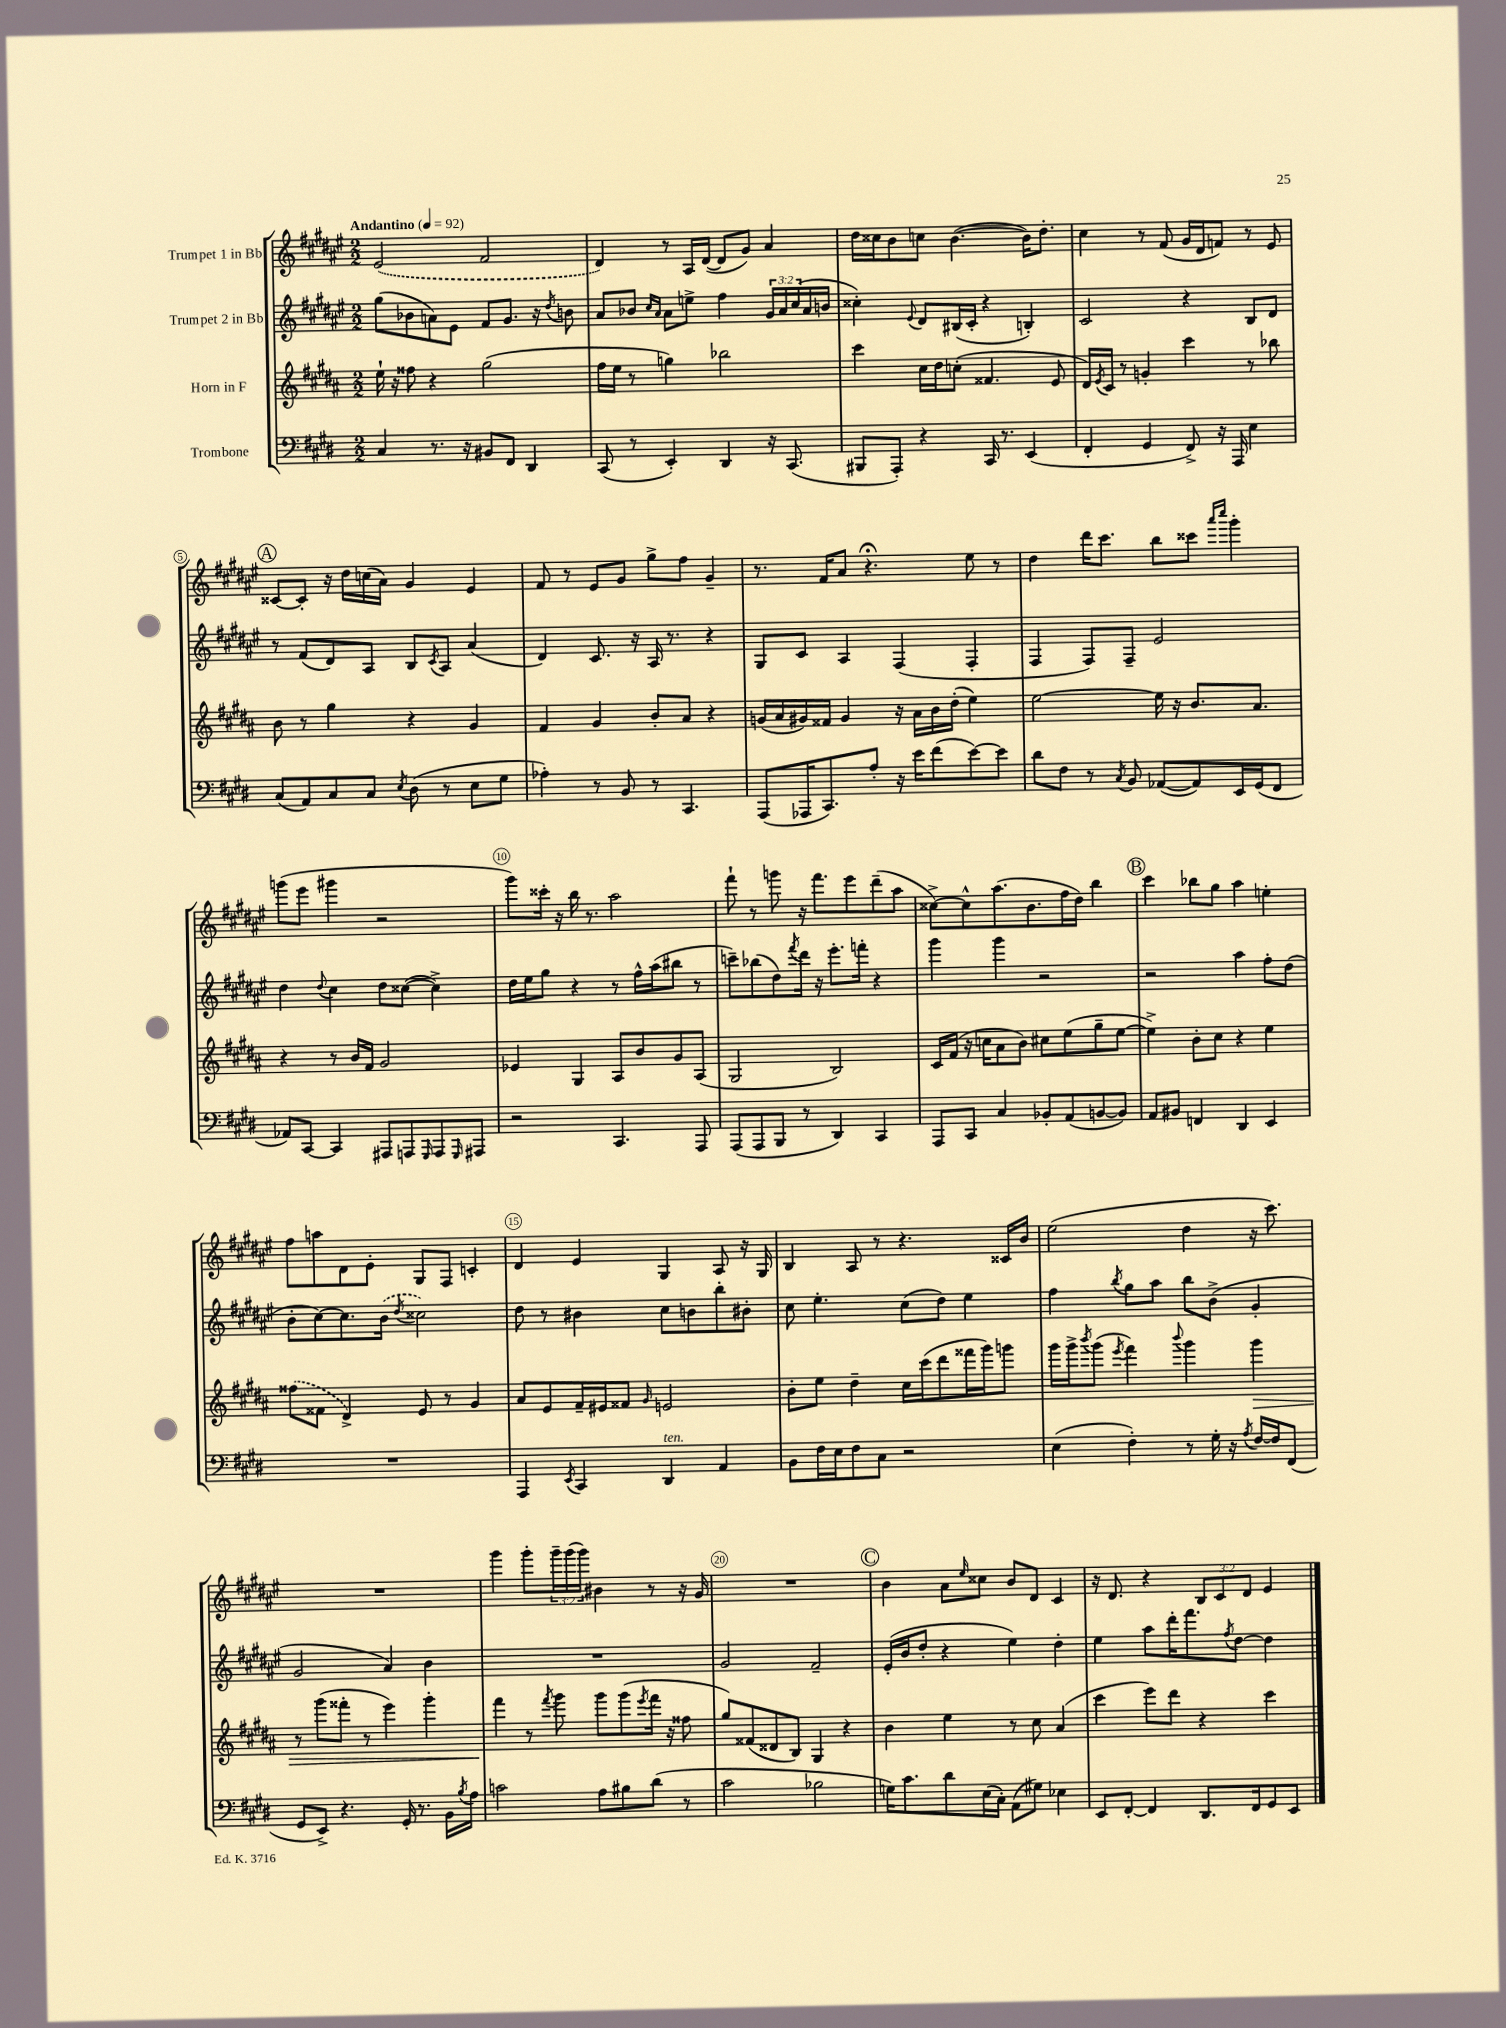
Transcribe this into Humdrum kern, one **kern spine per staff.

**kern	**kern	**kern	**kern
*staff4	*staff3	*staff2	*staff1
*clefF4	*clefG2	*clefG2	*clefG2
*k[f#c#g#d#]	*k[f#c#g#d#a#]	*k[f#c#g#d#a#e#]	*k[f#c#g#d#a#e#]
*M2/2	*M2/2	*M2/2	*M2/2
*MM92	*MM92	*MM92	*MM92
4C#	16ee`	(8gg#	(2e#
.	16r	.	.
.	8ff##	8b-	.
8.r	4r	8a)	.
.	.	8e#	.
16r	.	.	.
8BB#	(2gg#	8f#	2f#
8FF#	.	8.g#	.
4DD#	.	.	.
.	.	16r	.
.	.	8qdd#	.
.	.	8b	.
=	=	=	=
(8CC#	16ff#	8a#	4d#)
.	16ee	.	.
8r	8r	8b-	.
.	.	16qqcc#	.
.	.	16qqa#	.
4EE')	4gg)	8a#	8r
.	.	8ee^	16A#
.	.	.	([16d#
4DD#	2bb-	4ff#	8d#]
.	.	.	8g#)
16r	.	24g#	4a#
.	.	24a#	.
(8.CC#	.	.	.
.	.	(24cc#	.
.	.	16a#	.
.	.	16b	.
=	=	=	=
8BBB#	4ccc#	4cc##')	16dd#
.	.	.	16cc##
8AAA')	.	.	8b
.	.	8qqe#	.
4r	16cc#	8d#	8cc
.	16dd#	.	.
.	(8cc'	(16B#	([4.b
.	.	16c#'	.
16CC#	4.f##	4r	.
8.r	.	.	.
(4EE	.	4B')	16b])
.	.	.	8.dd#'
.	8e	.	.
=	=	=	=
4FF#'	16d#)	2c#	4cc#
.	8qe	.	.
.	16c#	.	.
.	8r	.	.
4GG#	4g'	.	8r
.	.	.	(8f#
8FF#^)	4ccc#	4r	16g#
.	.	.	16d#
16r	.	.	8f)
16AAA	.	.	.
4E	8r	8B	8r
.	8bb-	8d#	8e#
=	=	=	=
(8C#	8b	8r	[8c##
8AA)	8r	(8f#	8c##']
8C#	4gg#	8d#)	16r
.	.	.	16dd#
8C#	.	8A#	(16cc
.	.	.	16a#)
8qE	.	.	.
(8D#	4r	8B	4g#
.	.	8qc#	.
8r	.	8A#	.
8E	4g#	(4a#	4e#
8G#	.	.	.
=	=	=	=
4A-')	4f#	4d#)	8f#
.	.	.	8r
8r	4g#	8.c#	8e#
8BB	.	.	8g#
.	.	16r	.
8r	8b'	16A#	8gg#^
.	.	8.r	.
4.CC#	8a#	.	8ff#
.	4r	4r	4g#~
=	=	=	=
(8AAA	(16g	8G#	8.r
.	16a#	.	.
16AAA-	16g#)	8c#	.
8.CC#)	16f##	.	16f#
.	4g#	4A#	8a#
8A'	.	.	4.r;
16r	16r	(4F#	.
16e	16a#	.	.
(8f#	16b	.	.
.	(16dd#'	.	.
[8e)	4ee)	4F#'	8ee#
8e]	.	.	8r
=	=	=	=
8d#	[2ee	4F#	4dd#
8F#	.	.	.
8r	.	8F#)	16ddd#
.	.	.	8.ccc#
8qC#	.	.	.
8BB	.	8F#~	.
([8AA-	16ee]	2e#	8bb
.	16r	.	.
8AA-])	8.b	.	8ccc##
.	.	.	16qqaaa#
.	.	.	16qqcccc#
16EE	.	.	4ggg#'
(16GG#	8.a#	.	.
8FF#	.	.	.
=	=	=	=
8AA-)	4r	4dd#	(8ggg
[8CC#	.	.	8eee#
.	.	8qqdd#	.
4CC#]	8r	4cc#	4ggg#
.	16b	.	.
.	16f#	.	.
8AAA#	2g#	8dd#	2r
8AAA	.	([8cc##	.
16qqGGG#	.	.	.
8AAA	.	4cc##^])	.
16qqGGG#	.	.	.
8AAA#	.	.	.
=	=	=	=
2r	4e-	16dd#	8ggg#)
.	.	16ee#	.
.	.	8gg#	16ccc##'
.	.	.	16r
.	4G#	4r	16bb
.	.	.	8.r
4.CC#	8A#	8r	2aa#
.	8b	16ff#^^	.
.	.	(16aa#	.
.	8g#	8bb#	.
8AAA	(8A#	8r	.
=	=	=	=
(8AAA	2G#	8ccc~)	8fff#`
8AAA	.	(8bb-	8r
8BBB	.	8dd#)	8ggg
.	.	8qfff#	.
8r	.	16ddd#	16r
.	.	16r	8.fff#
4DD#)	2B)	8.eee#'	.
.	.	.	8eee#
.	.	16fff'	.
4CC#	.	4r	(8ddd#~
.	.	.	8aa#
=	=	=	=
8AAA	16c#	4ggg#	[8cc##^)
.	(16f#	.	.
8CC#	16r	.	8cc##^^]
.	16cc	.	.
4C#	8a#	4ggg#	(8.aa#
.	8b)	.	.
.	.	.	8.b
8BB-'	8cc#	2r	.
(8AA	(8ee	.	16ff#
.	.	.	16dd#)
[8BB	8gg#~	.	4bb
8BB])	[8ee	.	.
=	=	=	=
8AA	4ee^])	2r	4ccc#
8BB#	.	.	.
4FF	8b'	.	8bb-
.	8cc#	.	8gg#
4DD#	4r	4aa#	4aa#
4EE	4ee	8ff#'	4ee'
.	.	(8dd#	.
=	=	=	=
1r	(8ff##	8b'	8ff#
.	8f##	[8cc#)	8aa
.	4d#^)	8.cc#]	8d#
.	.	.	8e#'
.	.	(16b	.
.	.	8qdd#	.
.	8e	2cc##)	8G#
.	8r	.	8F#
.	4g#	.	4c'
=	=	=	=
4AAA	8a#	8dd#	4d#
.	8e	8r	.
8qEE	.	.	.
4CC#	16f#~	4b#	4e#
.	16e#	.	.
.	8f##	.	.
.	16qqg#	.	.
4DD#	2e	8cc#	4G#
.	.	8b	.
4AA	.	8bb'	8A#
.	.	8b#'	16r
.	.	.	16G#
=	=	=	=
8BB	8b'	8cc#	4B
16F#	8ee	4.ee#'	.
16E	.	.	.
8F#	4dd#~	.	8A#
8C#	.	.	8r
2r	16cc#	(8cc#	4.r
.	(16ccc#	.	.
.	8ddd#	8dd#)	.
.	16fff##	4ee#	.
.	16ggg#)	.	.
.	8ggg	.	16c##
.	.	.	16b
=	=	=	=
(4E	16ggg#	4ff#	(2ee#
.	16ggg#^	.	.
.	8qbbb	.	.
.	(8ggg#	.	.
.	8qeee	8qbb	.
4F#')	4fff#)	8gg#	.
.	.	8aa#	.
.	8qqbbb	.	.
8r	4ggg#	8bb	4dd#
16G#'	.	(8b^	.
16r	.	.	.
8qA	.	.	.
[16F#	4ggg#	4g#'	16r
16F#]	.	.	8.ccc#)
(8FF#	.	.	.
=	=	=	=
8GG#	8r	2g#	1r
8EE^)	(8ggg#	.	.
4.r	8fff##'	.	.
.	8r	.	.
.	4eee)	4a#)	.
16GG#'	.	.	.
8.r	.	.	.
.	4ggg#'	4b	.
16BB	.	.	.
8qB	.	.	.
16A	.	.	.
=	=	=	=
2c	4fff#	1r	4ggg#
.	8r	.	8ggg#'
.	8qfff#	.	.
.	8ggg#	.	24ggg#~
.	.	.	(24ggg#
.	.	.	24ggg#)
8A	8ggg#	.	4b#
8B#	(8ggg#	.	.
.	8qeee	.	.
(8d#	16fff#	.	8r
.	16r	.	.
8r	8ff##	.	16r
.	.	.	16g#
=	=	=	=
2c#	8gg#)	2g#	1r
.	(8f##	.	.
.	8d##	.	.
.	8B)	.	.
2B-	4G#	2f#~	.
.	4r	.	.
=	=	=	=
16G)	4b	(16e#'	4b
8.c#	.	16b	.
.	.	8dd#'	.
8d#	4ee	4r	8a#
.	.	.	16qqee#
(16E	.	.	8cc##
16C#')	.	.	.
(8AA	8r	4ee#)	8b
8G#)	8cc#	.	8d#
4E-	(4a#	4dd#'	4c#
=	=	=	=
8EE	4ccc#	4ee#	16r
.	.	.	8.d#
[8FF#'	.	.	.
4FF#]	8eee)	8aa#	4r
.	8ddd#	16ddd#'	.
.	.	8.fff#	.
8.DD#	4r	.	12B
.	.	.	12c#
.	.	8qff#	.
.	.	[8dd#	.
.	.	.	12d#
16FF#	.	.	.
8GG#	4ccc#	4dd#]	4e#
8EE	.	.	.
==	==	==	==
*-	*-	*-	*-
